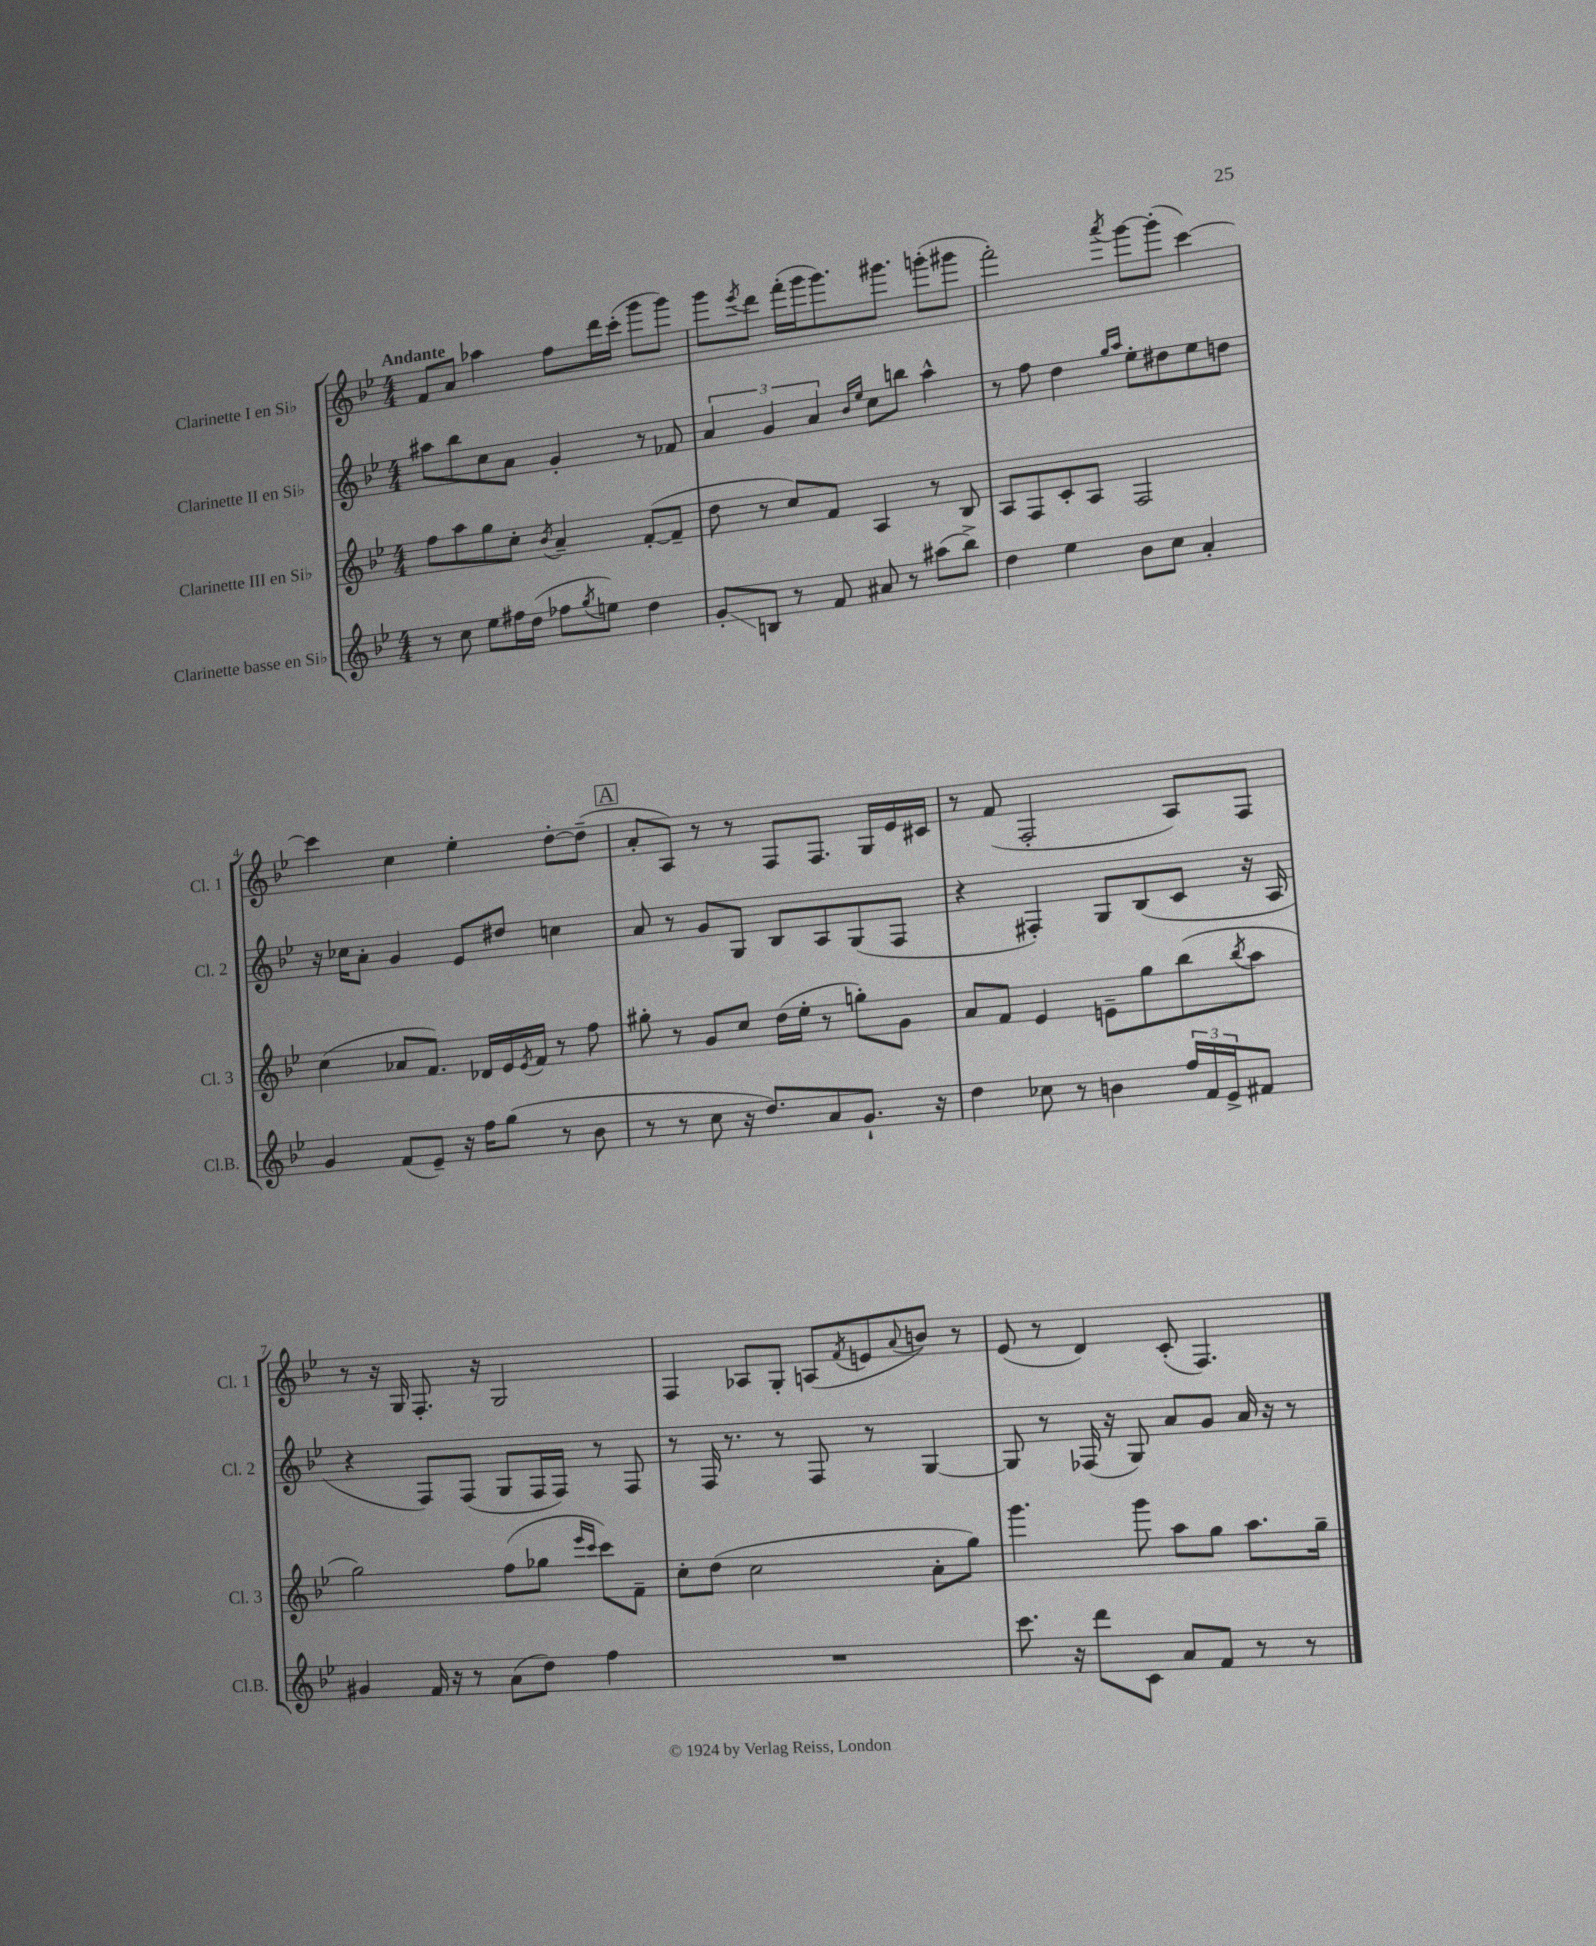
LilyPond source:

<<
\new StaffGroup <<
\new Staff = "s0" \with { instrumentName = "Clarinette I en Sib" shortInstrumentName = "Cl. 1" } {
    \clef treble \key bes \major \numericTimeSignature \time 4/4 \tempo "Andante"
    f'8 a'8 aes''4 f''8 d'''16 c'''16-.( g'''8 g'''8) |
    g'''8 \acciaccatura { ees'''8 } d'''8 f'''16-.( g'''16 g'''8.) gis'''8. g'''8-.( gis'''8 |
    f'''2-.) \acciaccatura { a'''8 } g'''8~ g'''8-.( c'''4~) |
    c'''4 c''4 ees''4-. d''8~-. d''8--( |
    \mark \markup { \box "A" } a'8-. a8) r8 r8 f8 f8. g16 ees'16 cis'16 |
    r8 f'8( f2-. a8) f8 |
    r8 r16 g16 f8.-. r16 g2 |
    f4 aes8 g8-. a8( \acciaccatura { f'8 } e'8 \appoggiatura { a'8 } b'8) r8 |
    ees'8( r8 d'4) c'8-.( f4.) \bar "|." |
}
\new Staff = "s1" \with { instrumentName = "Clarinette II en Sib" shortInstrumentName = "Cl. 2" } {
    \clef treble \key bes \major \numericTimeSignature \time 4/4
    ais''8 bes''8 c''8 a'8 g'4-. r8 fes'8 |
    \tuplet 3/2 { a'4 g'4 a'4 } \grace { bes'16 ees''16 } c''8 b''8 a''4-^ |
    r8 f''8 d''4 \grace { g''16 a''16 } ees''8-. dis''8 ees''8 d''8 |
    r16 ces''16 a'8-. g'4 ees'8 dis''8 c''4 |
    \mark \markup { \box "A" } a'8 r8 g'8 g8 bes8 a8 g8( f8 |
    r4 fis4-.) g8 bes8( c'8 r16 a16 |
    r4 f8) f8( g8 f16 f16) r8 f8 |
    r8 f16 r8. r8 f8 r8 g4~ |
    g8 r8 fes16( r16 g8) a'8 g'8 a'16 r16 r8 \bar "|." |
}
\new Staff = "s2" \with { instrumentName = "Clarinette III en Sib" shortInstrumentName = "Cl. 3" } {
    \clef treble \key bes \major \numericTimeSignature \time 4/4
    f''8 a''8 g''8 c''8-. \acciaccatura { bes'8 } a'4-- f'8~-.( f'8-- |
    d''8 r8 c''8) f'8 a4 r8 bes8 |
    a8 f8 c'8-. a8 f2 |
    c''4( aes'8 f'8.) des'16 ees'16 \acciaccatura { ees'8 } f'16 r8 f''8 |
    \mark \markup { \box "A" } gis''8-. r8 g'8 c''8 d''16( ees''16-. r8 g''8-.) g'8 |
    a'8 f'8 ees'4 e'8-- g''8 bes''8( \acciaccatura { bes''8 } a''8 |
    g''2) f''8( ges''8 \grace { ees'''16 c'''16 } c'''8) f'8-- |
    c''8-. d''8( c''2 a'8-. g''8) |
    g'''4. g'''8 a''8 g''8 a''8. g''16-- \bar "|." |
}
\new Staff = "s3" \with { instrumentName = "Clarinette basse en Sib" shortInstrumentName = "Cl.B." } {
    \clef treble \key bes \major \numericTimeSignature \time 4/4
    r8 c''8 ees''8 fis''16 d''16( fes''8 \acciaccatura { g''8 } e''8) d''4 |
    g'8-.\glissando b8 r8 f'8 ais'8 r8 ais''8( bes''8->) |
    d''4 ees''4 bes'8 c''8 a'4-. |
    g'4 f'8( ees'8--) r16 f''16 g''8( r8 bes'8 |
    \mark \markup { \box "A" } r8 r8 c''8 r16 d''8.) a'8 g'8.-! r16 |
    d''4 ces''8 r8 b'4 \tuplet 3/2 { f''16 f'16 ees'16-> } fis'8 |
    gis'4 f'16 r16 r8 a'8( d''8) f''4 |
    R1 |
    c'''8. r16 d'''8 c'8 a'8 f'8 r8 r8 \bar "|." |
}
>>
>>
